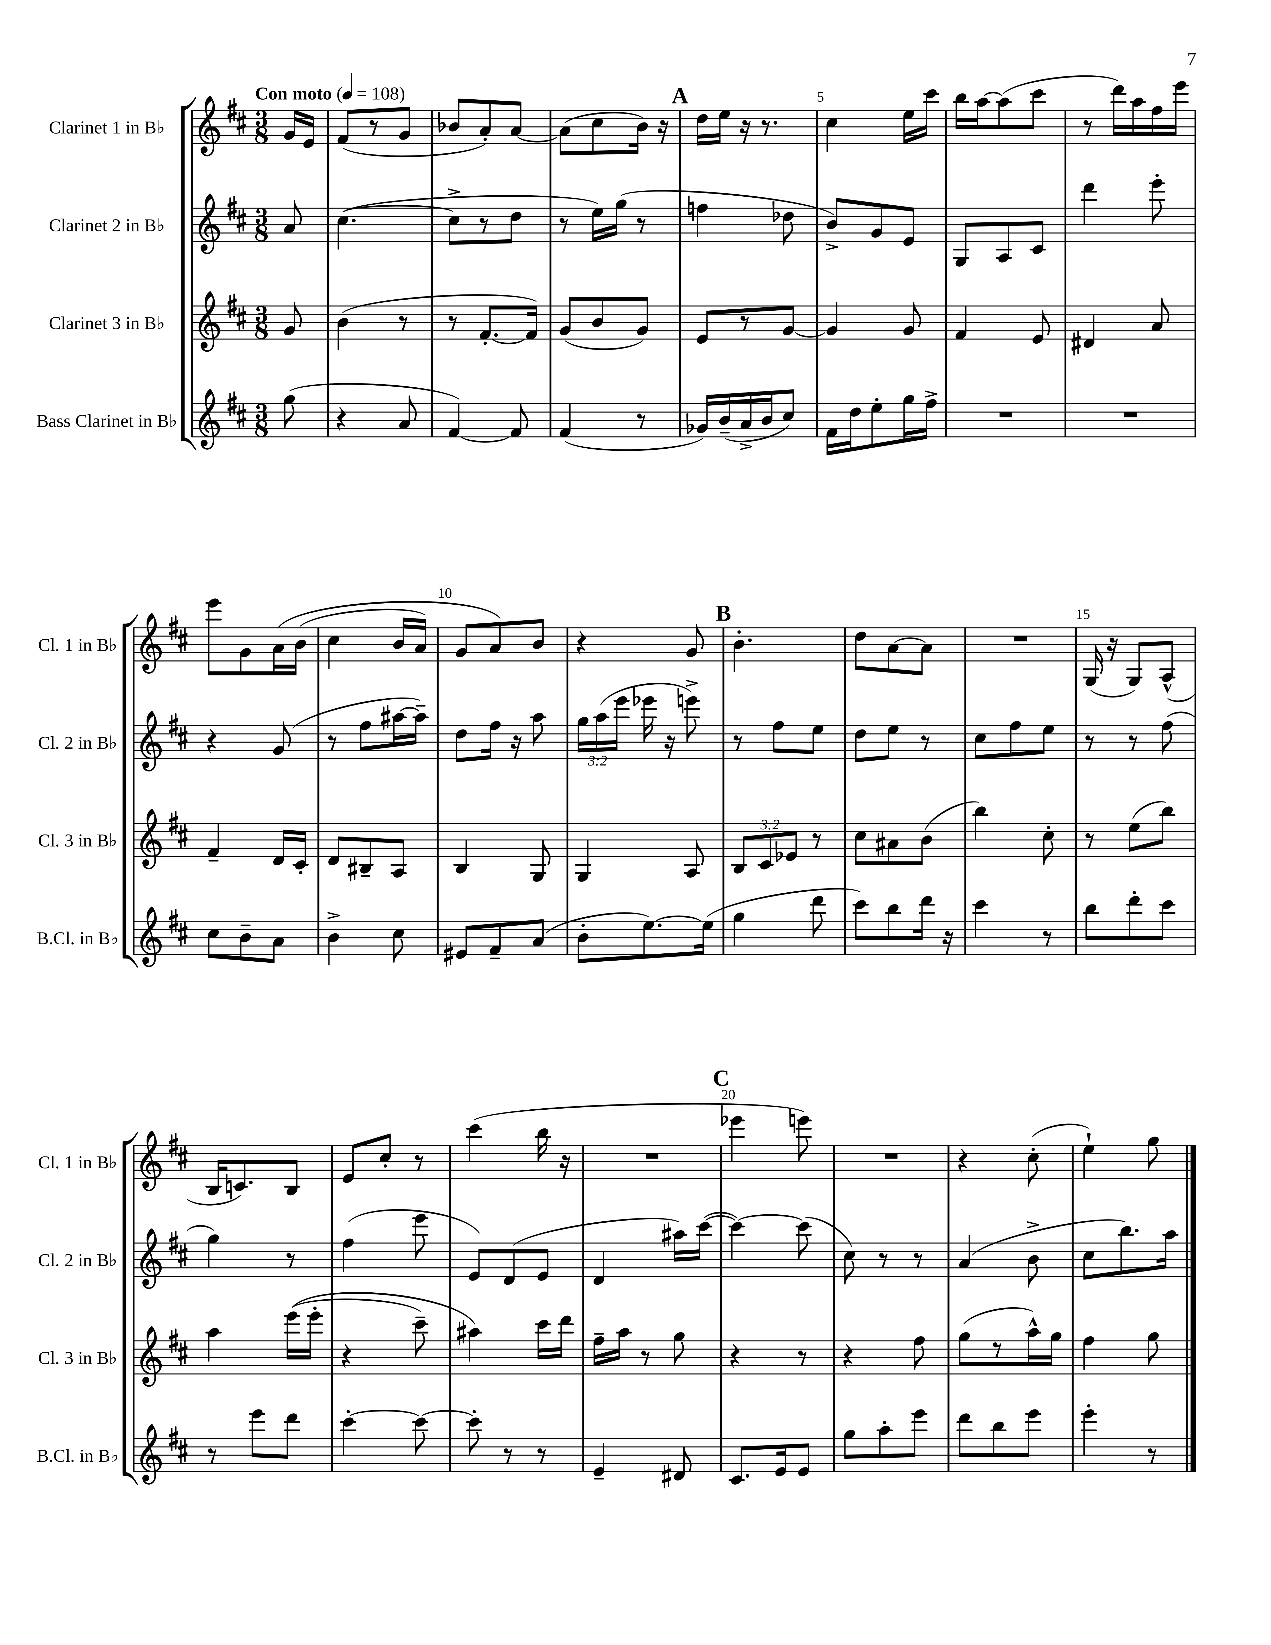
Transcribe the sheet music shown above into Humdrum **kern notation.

**kern	**kern	**kern	**kern
*part4	*part3	*part2	*part1
*staff4	*staff3	*staff2	*staff1
*I"Bass Clarinet in B♭	*I"Clarinet 3 in B♭	*I"Clarinet 2 in B♭	*I"Clarinet 1 in B♭
*I'B.Cl. in B♭	*I'Cl. 3 in B♭	*I'Cl. 2 in B♭	*I'Cl. 1 in B♭
*clefG2	*clefG2	*clefG2	*clefG2
*k[f#c#]	*k[f#c#]	*k[f#c#]	*k[f#c#]
*M3/8	*M3/8	*M3/8	*M3/8
*MM108	*MM108	*MM108	*MM108
=	=	=	=
!	!	!	!LO:TX:a:B:t=Con moto
(8gg\	8g/	8a/	16g/LL
.	.	.	16e/JJ
=1	=1	=1	=1
4r	(4b\	([4.cc#\	(8f#/L
.	.	.	8r
8a/	8r	.	8g/J
=2	=2	=2	=2
[4f#/)	8r	8cc#^\L]	8b-X/L
.	[8.f#'/L	8r	8a'/)
8f#/]	.	8dd\J	[8a/J
.	16f#/Jk])	.	.
=3	=3	=3	=3
(4f#/	(8g/L	8r	(8a\L]
.	8b/	16ee\LL)	8cc#\
.	.	(16gg\JJ	.
8r	8g/J)	8r	16b\Jk)
.	.	.	16r
!!LO:REH:place=s1:t=A
=4	=4	=4	=4
16g-X/LL)	8e/L	4ffn\	16dd\LL
(16b~/	.	.	16ee\JJ
16a^/	8r	.	16r
16b/J	.	.	8.r
8cc#/J)	[8g/J	8dd-X\	.
=5	=5	=5	=5
16f#\LL	4g/]	8b^/L)	4cc#\
16dd\J	.	.	.
8ee'\	.	8g/	.
16gg\L	8g/	8e/J	16ee\LL
16ff#^\JJ	.	.	16ccc#\JJ
=6	=6	=6	=6
4.r	4f#/	8G/L	16bb\LL
.	.	.	[16aa\J
.	.	8A/	(8aa\]
.	8e/	8c#/J	8ccc#\J
=7	=7	=7	=7
4.r	4d#X/	4ddd\	8r
.	.	.	16ddd\LL)
.	.	.	16aa\
.	8a/	8eee'\	16ff#\
.	.	.	16eee\JJ
!!LO:LB:g=z
=8	=8	=8	=8
8cc#\L	4f#~/	4r	8eee\L
8b~\	.	.	8g\
8a\J	16d/LL	(8g/	(16a\L
.	16c#'/JJ	.	(16b\JJ
=9	=9	=9	=9
4b^\	8d/L	8r	4cc#\
.	8B#X~/	8ff#\L	.
8cc#\	8A/J	[16aa#X\L	16b/LL
.	.	16aa#~\JJ])	16a/JJ)
=10	=10	=10	=10
8e#X/L	4B/	8dd\L	8g/L
8f#~/	.	16ff#\Jk	8a/)
.	.	16r	.
(8a/J	8G/	8aa\	8b/J
=11	=11	=11	=11
8b'\L	4G/	24gg\LL	4r
.	.	(24aa\	.
.	.	24eee\JJ	.
[8.ee\)	.	16eee-X\	.
.	.	16r	.
.	8A/	8eeen^\)	8g/
(16ee\Jk]	.	.	.
!!LO:REH:place=s1:t=B
=12	=12	=12	=12
4gg\	12B/L	8r	4.b'\
.	12c#/	.	.
.	.	8ff#\L	.
.	12e-X/J	.	.
8ddd\	8r	8ee\J	.
=13	=13	=13	=13
8ccc#\L)	8cc#\L	8dd\L	8dd\L
8bb\	8a#X\	8ee\J	[8a\
16ddd\Jk	(8b\J	8r	8a\J]
16r	.	.	.
=14	=14	=14	=14
4ccc#\	4bb\)	8cc#\L	4.r
.	.	8ff#\	.
8r	8cc#'\	8ee\J	.
=15	=15	=15	=15
8bb\L	8r	8r	(16G/
.	.	.	16r
8ddd'\	(8ee\L	8r	8G/L)
8ccc#\J	8bb\J)	(8ff#\	(8A^^/J
!!LO:LB:g=z
=16	=16	=16	=16
8r	4aa\	4gg\)	16B/KL
.	.	.	8.cn/)
8eee\L	.	.	.
8ddd\J	((16eee\LL	8r	8B/J
.	16eee'\JJ	.	.
=17	=17	=17	=17
[4ccc#'\	4r	(4ff#\	8e/L
.	.	.	8cc#'/J
8ccc#\_	8ccc#~\)	8eee\	8r
=18	=18	=18	=18
8ccc#'\]	4aa#X\)	8e/L)	(4ccc#\
8r	.	(8d/	.
8r	16ccc#\LL	8e/J	16bb\
.	16ddd\JJ	.	16r
=19	=19	=19	=19
4e~/	16ff#~\LL	4d/	4.r
.	16aa\JJ	.	.
.	8r	.	.
8d#X/	8gg\	16aa#X\LL)	.
.	.	([16ccc#\JJ	.
!!LO:REH:place=s1:t=C
=20	=20	=20	=20
8.c#/L	4r	4ccc#\_)	4eee-X\
16e/k	.	.	.
8e/J	8r	(8ccc#\]	8eeen\)
=21	=21	=21	=21
8gg\L	4r	8cc#\)	4.r
8aa'\	.	8r	.
8eee\J	8ff#\	8r	.
=22	=22	=22	=22
8ddd\L	(8gg\L	(4a/	4r
8bb\	8r	.	.
8eee\J	16aa^^\L)	8b^\	(8cc#'\
.	16gg\JJ	.	.
=23	=23	=23	=23
4eee'\	4ff#\	8cc#\L	4ee`\)
.	.	8.bb\)	.
8r	8gg\	.	8gg\
.	.	16aa\Jk	.
==	==	==	==
*-	*-	*-	*-
